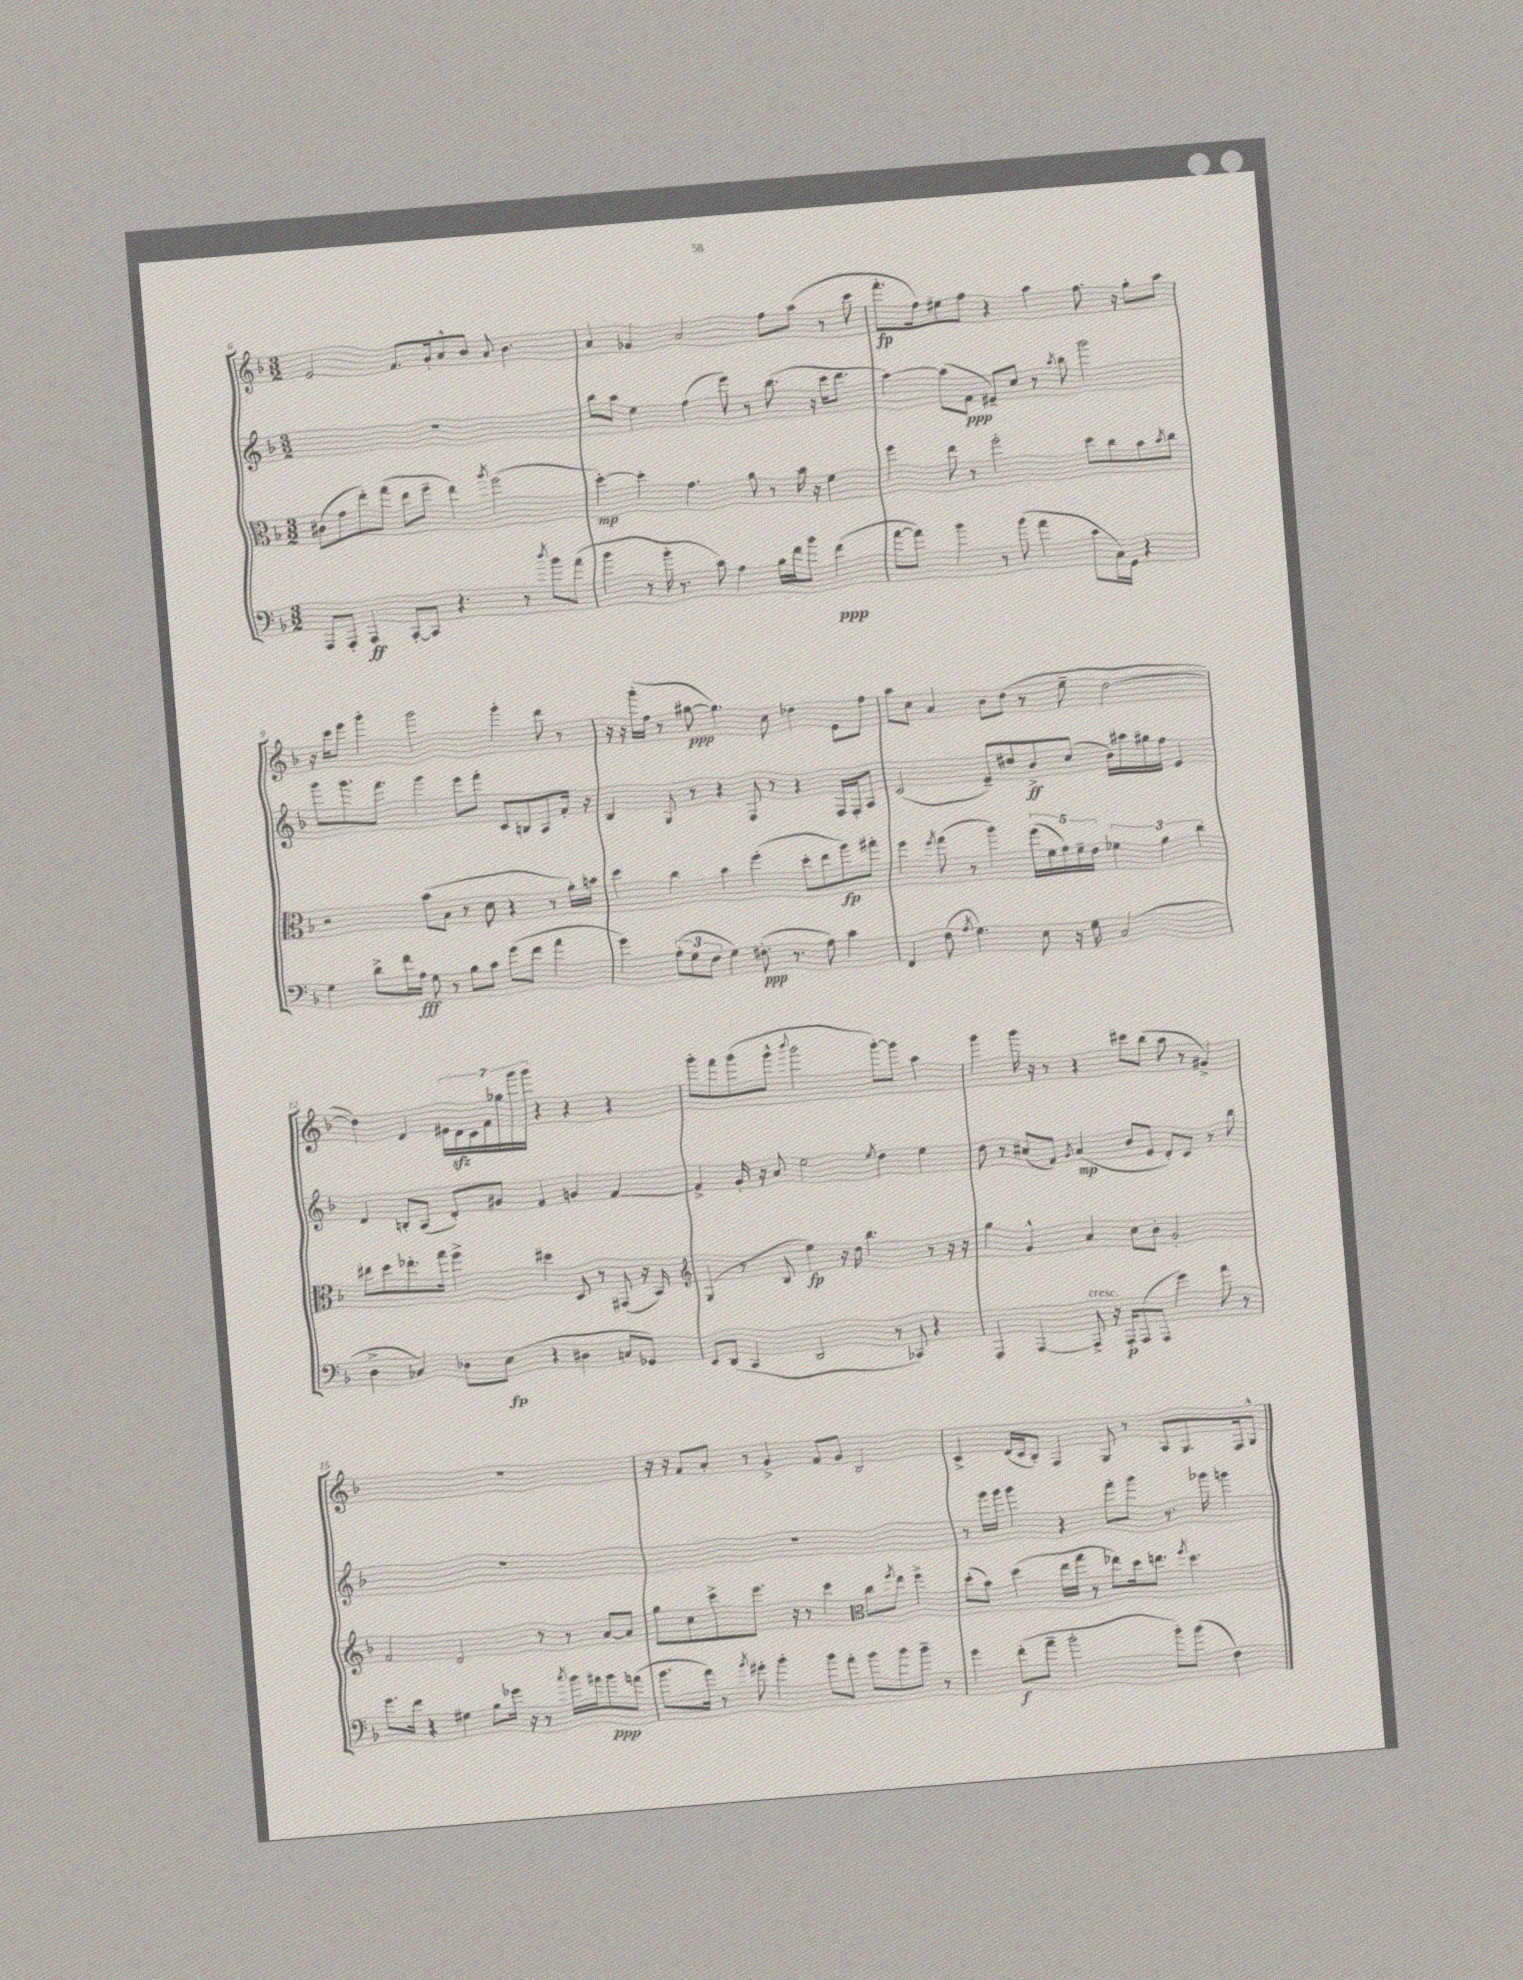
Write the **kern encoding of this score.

**kern	**dynam	**kern	**dynam	**kern	**dynam	**kern	**dynam
*part4	*part4	*part3	*part3	*part2	*part2	*part1	*part1
*staff4	*staff4	*staff3	*staff3	*staff2	*staff2	*staff1	*staff1
*clefF4	*	*clefC3	*	*clefG2	*	*clefG2	*
*k[b-]	*	*k[b-]	*	*k[b-]	*	*k[b-]	*
*M3/2	*	*M3/2	*	*M3/2	*	*M3/2	*
=6	=6	=6	=6	=6	=6	=6	=6
8AAA/L	.	(8c#X\L	.	1.r	.	2e/	.
8AAA'/J	.	8g\	.	.	.	.	.
4AAA/	ff	8ee'\)	.	.	.	.	.
.	.	(8gg\J	.	.	.	.	.
[8CC'/L	.	8ee\L	.	.	.	8.f/L	.
8CC/J]	.	8ff~\J	.	.	.	.	.
.	.	.	.	.	.	16g'/k	.
4.r	.	4ee\)	.	.	.	8a^^/	.
.	.	.	.	.	.	8b-/J	.
.	.	8qaa/	.	.	.	.	.
.	.	(2ff\	.	.	.	8a/	.
8r	.	.	.	.	.	4.b-\	.
8qdd/	.	.	.	.	.	.	.
8b-\L	.	.	.	.	.	.	.
(8a\J	.	.	.	.	.	.	.
=7	=7	=7	=7	=7	=7	=7	=7
4b-\	.	[4dd'\)	mp	8bb-\L	.	4a/	.
.	.	.	.	8aa\J	.	.	.
8r	.	4dd'\]	.	4ee\	.	4g-X/	.
16b-'\	.	.	.	.	.	.	.
8.r	.	.	.	.	.	.	.
.	.	4.g\	.	(4ff\	.	2a/	.
8c\)	.	.	.	.	.	.	.
4A\	.	.	.	8eee\)	.	.	.
.	.	8a\	.	8r	.	.	.
16B-\LL	.	8r	.	(8.bb-\	.	8ff\L	.
16f\J	.	.	.	.	.	.	.
8b-\J	.	16b-\	.	.	.	(8aa\J	.
.	.	16r	.	16r	.	.	.
(4f\	ppp	4f\	.	16ccc\KL	.	8r	.
.	.	.	.	8.ddd\J	.	.	.
.	.	.	.	.	.	8ccc\	.
=8	=8	=8	=8	=8	=8	=8	=8
[8a\L	.	4ff\	.	[4aa\)	.	8.fff'\L	fp
8a\J])	.	.	.	.	.	.	.
.	.	.	.	.	.	16ff\k)	.
4b-\	.	8ee\	.	(8aa\L]	.	8ee#X\	.
.	.	8r	.	8f\J	ppp	8ff\J	.
8r	.	2ff'\	.	8e#X~/L)	.	4r	.
(8b-\	.	.	.	8cc/J	.	.	.
4a\	.	.	.	8r	.	4aa\	.
.	.	.	.	8qaa/	.	.	.
.	.	.	.	8bb-\	.	.	.
8c\L	.	8dd\L	.	2ggg\	.	8.ff\	.
16C\L)	.	8cc\	.	.	.	.	.
16GG\JJ	.	.	.	.	.	16r	.
4r	.	8b-\	.	.	.	8gg'\L	.
.	.	8qb-/	.	.	.	.	.
.	.	8cc\J	.	.	.	8aa\J	.
!!LO:LB:g=z
=9	=9	=9	=9	=9	=9	=9	=9
4G\	.	2r	.	8ggg\L	.	16r	.
.	.	.	.	.	.	16ccc\KL	.
.	.	.	.	8.ggg\	.	8eee\J	.
8d^\L	.	.	.	.	.	4ggg'\	.
.	.	.	.	8.fff\J	.	.	.
16f\L	.	.	.	.	.	.	.
16A\JJ	fff	.	.	.	.	.	.
8G\	.	(8b-\L	.	4ggg\	.	2ggg\	.
8r	.	8B-\J	.	.	.	.	.
8B-\L	.	8r	.	8eee\L	.	.	.
8c\J	.	8d\	.	8fff'\J	.	.	.
(8g\L	.	4r	.	8c/L	.	4ggg'\	.
8f\J	.	.	.	8Bn/	.	.	.
4a\	.	8r	.	8A/	.	8ddd\	.
.	.	16a'\LL)	.	16f'/Jk	.	8r	.
.	.	16bn\JJ	.	16r	.	.	.
=10	=10	=10	=10	=10	=10	=10	=10
4g\)	.	4dd\	.	4B-/	.	16r	.
.	.	.	.	.	.	16r	.
.	.	.	.	.	.	(16ggg'\LL	.
.	.	.	.	.	.	16ff\JJ	.
(12A'\L	.	4cc\	.	8G/	.	8r	.
12G\	.	.	.	.	.	.	.
.	.	.	.	8r	.	[8gg#X\	ppp
12F\J	.	.	.	.	.	.	.
4G\)	.	4b-\	.	4r	.	4.gg#\])	.
(8.F#X'\	ppp	(4ff'\	.	8F/	.	.	.
.	.	.	.	8r	.	8cc\	.
8.r	.	.	.	.	.	.	.
.	.	8dd'\L	.	4r	.	4dd-X\	.
8A\)	.	8ee\	.	.	.	.	.
4c\	.	8aa\)	fp	16F/LL	.	8e\L	.
.	.	.	.	16F'/J	.	.	.
.	.	8gg#X'\J	.	8A/J	.	8ff\J	.
=11	=11	=11	=11	=11	=11	=11	=11
4FF/	.	4ff\	.	(2c/	.	8aa\L	.
.	.	.	.	.	.	8cc\J	.
.	.	8qff/	.	.	.	.	.
(8F\	.	(8gg\	.	.	.	4a/	.
8qA/	.	.	.	.	.	.	.
4.G\)	.	8r	.	.	.	.	.
.	.	4aa\)	.	8e~/L)	.	8b-\L	.
.	.	.	.	8dd#X/	.	(8dd\J	.
8E\	.	(20ff\LL	.	8b-^/	ff	8r	.
.	.	20f\	.	.	.	.	.
.	.	20g\)	.	.	.	.	.
16r	.	.	.	(8cc/J	.	8ee~\	.
.	.	20f~\	.	.	.	.	.
16G\	.	.	.	.	.	.	.
.	.	20e\JJ	.	.	.	.	.
(2C/	.	6f-X\	.	16b-\LL)	.	[2dd\	.
.	.	.	.	16aa#X\	.	.	.
.	.	.	.	16gg#X\	.	.	.
.	.	6a\	.	.	.	.	.
.	.	.	.	16ff\JJ	.	.	.
.	.	.	.	4e/	.	.	.
.	.	6cc\	.	.	.	.	.
!!LO:LB:g=z
=12	=12	=12	=12	=12	=12	=12	=12
4D^\	.	8ee#X\L	.	4d/	.	4dd\])	.
.	.	8dd\	.	.	.	.	.
4C-X/)	.	8.ee-X'\	.	8Bn'/L	.	4d/	.
.	.	.	.	(8A/J	.	.	.
.	.	16gg\Jk	.	.	.	.	.
8D-X\L	.	4ff^\	.	8d'/L)	.	28e#X\LL	.
.	.	.	.	.	.	28dzz\	.
.	.	.	.	.	.	28c\	.
.	.	.	.	.	.	28f\	.
(8E\J	fp	.	.	8g#X/J	.	.	.
.	.	.	.	.	.	28gg-X\	.
.	.	.	.	.	.	28ggg\	.
.	.	.	.	.	.	28ggg\JJ	.
4r	.	4dd#X\	.	4f/	.	4r	.
4D#X\	.	8D/	.	4gn/	.	4r	.
.	.	8r	.	.	.	.	.
8Cn/L	.	(8GG#X/	.	[4f/	.	4r	.
8GG-X/J)	.	16r	.	.	.	.	.
.	.	16BB-/)	.	.	.	.	.
=13	=13	=13	=13	=13	=13	=13	=13
*	*	*clefG2	*	*	*	*	*
8EE/L	.	(4G/	.	4f^/]	.	8ggg'\L	.
(8DD/J	.	.	.	.	.	8fff\	.
4CC/	.	8r	.	16g'/	.	(8ggg\	.
.	.	.	.	16r	.	.	.
.	.	8B-/	.	8a/	.	8ggg^^\J	.
.	.	.	.	.	.	8qqbbb-/	.
2DD/	.	4ee\)	fp	2ee\	.	2ggg\	.
.	.	16r	.	.	.	.	.
.	.	16dd\	.	.	.	.	.
.	.	4.bb-\	.	.	.	.	.
.	.	.	.	8qee/	.	.	.
8r	.	.	.	4dd\	.	[8ggg'\L)	.
8CC-X/)	.	.	.	.	.	8ggg\J]	.
4r	.	8r	.	4ee\	.	4aa\	.
.	.	16r	.	.	.	.	.
.	.	16r	.	.	.	.	.
=14	=14	=14	=14	=14	=14	=14	=14
4AAA/	.	4gg\	.	8dd\	.	4ggg\	.
.	.	.	.	8r	.	.	.
[4AAA/	.	4g^^/	.	(8cc#X/L	.	16ggg\	.
.	.	.	.	.	.	16r	.
.	.	.	.	8f/J)	.	8r	.
.	.	.	.	8qg/	.	.	.
!LO:TX:a:i:t=cresc.	!	!	!	!	!	!	!
8AAA^/]	.	4a/	.	(4a/	mp	4r	.
16r	.	.	.	.	.	.	.
16AAA'/KL	p	.	.	.	.	.	.
(8AAA/	.	8cc\L	.	8b-/L	.	8ccc#X\L	.
8AAA/J	.	8b-'\J	.	8e/J	.	(8bb-\J	.
4g\)	.	2g'/	.	8d'/L)	.	8aa\	.
.	.	.	.	8c/J	.	8r	.
8a\	.	.	.	8r	.	4g#X^/)	.
8r	.	.	.	8bb-\	.	.	.
!!LO:LB:g=z
=15	=15	=15	=15	=15	=15	=15	=15
8.g\L	.	2f/	.	1.r	.	1.r	.
16f\Jk	.	.	.	.	.	.	.
4r	.	.	.	.	.	.	.
4G#X\	.	2d/	.	.	.	.	.
8B-\L	.	.	.	.	.	.	.
16g-X\Jk	.	.	.	.	.	.	.
16r	.	.	.	.	.	.	.
8r	.	8r	.	.	.	.	.
8qcc/	.	.	.	.	.	.	.
16b-\LL	.	8r	.	.	.	.	.
16a#X\J	.	.	.	.	.	.	.
8b-\	ppp	[8a/L	.	.	.	.	.
(8an\J	.	8a/J]	.	.	.	.	.
=16	=16	=16	=16	=16	=16	=16	=16
8.b-\L	.	8gg\L	.	1.r	.	16r	.
.	.	.	.	.	.	16r	.
.	.	8cc\	.	.	.	8f/L	.
16a\Jk)	.	.	.	.	.	.	.
8r	.	8ccc^\	.	.	.	8a'/J	.
8qb-/	.	.	.	.	.	.	.
8g#X'\	.	8.eee\J	.	.	.	8r	.
4b-'\	.	.	.	.	.	4g^/	.
.	.	16r	.	.	.	.	.
.	.	8r	.	.	.	.	.
8b-\L	.	4ccc\	.	.	.	8f/L	.
8a'\J	.	.	.	.	.	8g/J	.
*	*	*clefC3	*	*	*	*	*
8b-\L	.	8cc\L	.	.	.	2B-/	.
.	.	8qff/	.	.	.	.	.
8b-\	.	8ee\J	.	.	.	.	.
8b-~\J	.	4ff^\	.	.	.	.	.
8r	.	.	.	.	.	.	.
=17	=17	=17	=17	=17	=17	=17	=17
4g\	.	(8dd'\L	.	8r	.	4c^/	.
.	.	8b-\J)	.	16ggg\LL	.	.	.
.	.	.	.	16ggg\JJ	.	.	.
(8f'\L	f	(4dd\	.	4ggg\	.	(16d/LL	.
.	.	.	.	.	.	16c/J	.
8a~\J	.	.	.	.	.	8B-'/J)	.
2b-'\	.	16ee\LL	.	4r	.	4F/	.
.	.	16gg\JJ	.	.	.	.	.
.	.	8r	.	.	.	.	.
.	.	8ee-X\L)	.	8fff'\L	.	8G/	.
.	.	16dd\k	.	8ggg\J	.	8r	.
.	.	8.een\J	.	.	.	.	.
8b-'\L)	.	.	.	8.r	.	8A/L	.
.	.	8qff/	.	.	.	.	.
(8b-\J	.	4.dd\	.	.	.	8.G/	.
.	.	.	.	16ggg-X\	.	.	.
4F\)	.	.	.	4gggn\	.	.	.
.	.	.	.	.	.	16F/k	.
.	.	.	.	.	.	8G^^/J	.
==	==	==	==	==	==	==	==
*-	*-	*-	*-	*-	*-	*-	*-
